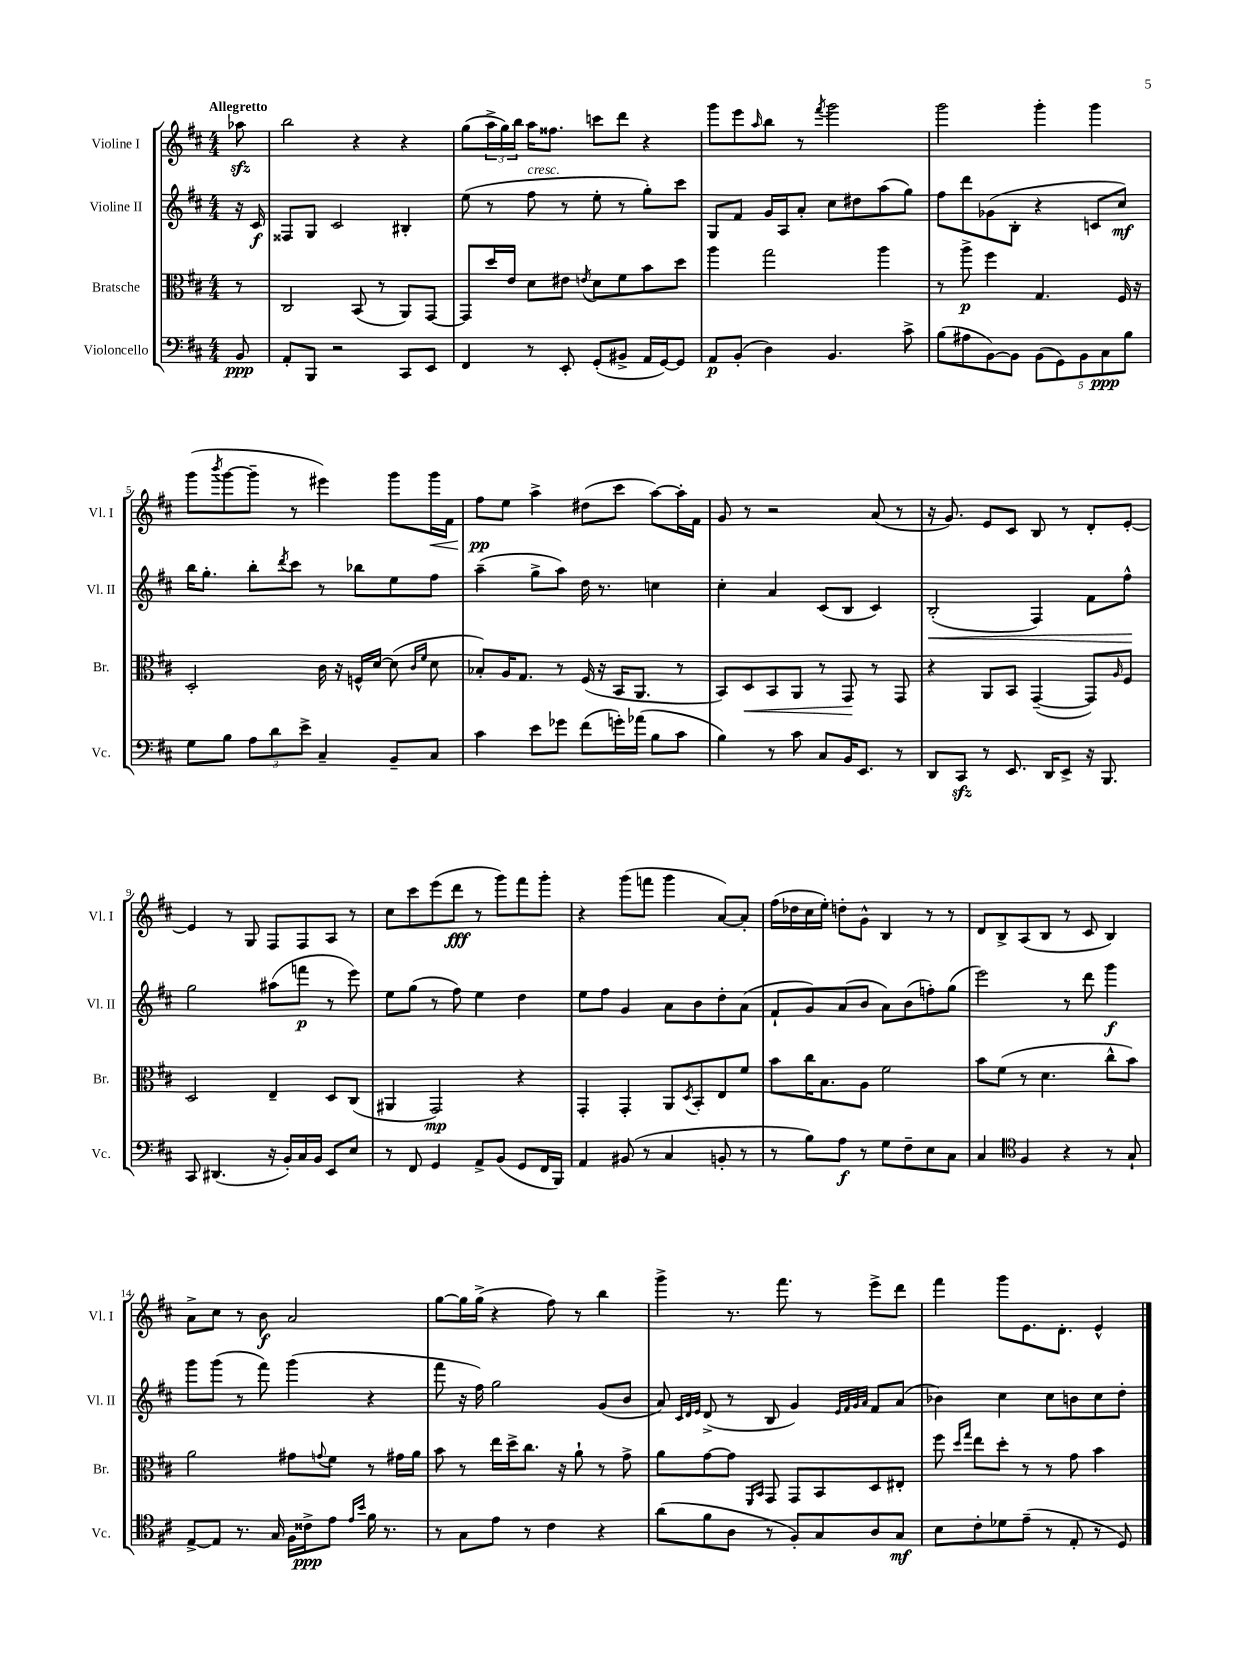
<<
\new StaffGroup <<
\new Staff = "s0" \with { instrumentName = "Violine I" shortInstrumentName = "Vl. I" } {
    \clef treble \key d \major \numericTimeSignature \time 4/4 \partial 8 \tempo "Allegretto"
    aes''8\sfz |
    b''2 r4 r4 |
    g''8( \tuplet 3/2 { a''16-> g''16) b''16 } a''16 fisis''8. c'''8 d'''8 r4 |
    g'''8 e'''8 \grace { a''16 } b''8 r8 \acciaccatura { fis'''8 } g'''2 |
    g'''2 g'''4-. g'''4 |
    g'''8( \acciaccatura { b'''8 } g'''8~ g'''8-- r8 eis'''4) g'''8 g'''16\< fis'16 |
    fis''8\pp\! e''8 a''4-> dis''8( cis'''8 a''8~) a''16-. fis'16 |
    g'8 r8 r2 a'8( r8 |
    r16 g'8.) e'8 cis'8 b8 r8 d'8-. e'8~-. |
    e'4 r8 g8 fis8 fis8 a8 r8 |
    cis''8 cis'''8 e'''8( d'''8\fff r8 g'''8) fis'''8 g'''8-. |
    r4 g'''8( f'''8 g'''4 a'8~) a'8-. |
    fis''16( des''16 cis''16 e''16-.) d''8-. g'8-^ b4 r8 r8 |
    d'8 b8-> a8( b8 r8 cis'8 b4) |
    a'8-> cis''8 r8 b'8\f a'2 |
    g''8~ g''16 g''16->( r4 fis''8) r8 b''4 |
    g'''4-> r8. fis'''8. r8 e'''8-> d'''8 |
    fis'''4 g'''8 e'8. d'8.-. e'4-^ \bar "|." |
}
\new Staff = "s1" \with { instrumentName = "Violine II" shortInstrumentName = "Vl. II" } {
    \clef treble \key d \major \numericTimeSignature \time 4/4 \partial 8
    r16 cis'16\f |
    fisis8 g8 cis'2 bis4-. |
    e''8( r8 fis''8^\markup { \italic "cresc." } r8 e''8-. r8 g''8-.) cis'''8 |
    g8 fis'8 g'16 a16 a'8-. cis''8 dis''8 a''8( g''8) |
    fis''8 d'''8 ges'8( b8-. r4 c'8 cis''8\mf) |
    b''16 g''8.-. b''8-. \acciaccatura { d'''8 } cis'''8 r8 bes''8 e''8 fis''8 |
    a''4--( g''8-> a''8) d''16 r8. c''4 |
    cis''4-. a'4 cis'8( b8 cis'4) |
    b2-.\<( fis4) fis'8 fis''8-^\! |
    g''2 ais''8( f'''8\p r8 e'''8) |
    e''8 g''8( r8 fis''8) e''4 d''4 |
    e''8 fis''8 g'4 a'8 b'8 d''8-. a'8( |
    fis'8-! g'8) a'8( b'8 a'8) b'8( f''8-.) g''8( |
    e'''2) r8 d'''8 g'''4\f |
    g'''8 g'''8( r8 fis'''8) g'''4( r4 |
    fis'''8 r16 fis''16) g''2 g'8( b'8 |
    a'8) \grace { cis'32 d'32 e'32 } d'8->( r8 b8 g'4) \grace { e'32 fis'32 g'32 a'32 } fis'8 a'8( |
    bes'4) cis''4 cis''8 b'8 cis''8 d''8-. \bar "|." |
}
\new Staff = "s2" \with { instrumentName = "Bratsche" shortInstrumentName = "Br." } {
    \clef alto \key d \major \numericTimeSignature \time 4/4 \partial 8
    r8 |
    cis2 b,8( r8 a,8) g,8~ |
    g,8 d''16 e'16 d'8 eis'8 \acciaccatura { e'8 } d'8 fis'8 b'8 d''8 |
    a''4 g''2 a''4 |
    r8 a''8->\p fis''4 g4. fis16 r16 |
    d2-. cis'16 r16 f16-^ d'16~ d'8( \grace { cis'16 fis'16 } d'8 |
    bes8-.) a16 g8. r8 fis16( r16 b,16 a,8. r8 |
    b,8) d8\< b,8 a,8 r8 g,8\! r8 g,8 |
    r4 a,8 b,8 g,4~--( g,8) \grace { a16 } fis8 |
    d2 e4-- d8 cis8( |
    ais,4 g,2\mp) r4 |
    g,4-. g,4-. a,8 \acciaccatura { d8 } b,8-. e8 fis'8 |
    b'8 cis''16 b8. a8 fis'2 |
    b'8 fis'8( r8 d'4. cis''8-^ b'8) |
    a'2 gis'8 \appoggiatura { g'8 } fis'8 r8 gis'16 a'16 |
    b'8 r8 e''16 d''16-> cis''8. r16 a'8-! r8 g'8-> |
    a'8 g'8~ g'8 \grace { fis,16 b,16 } g,8 g,8 b,8 d8 eis8-. |
    fis''8 \grace { d''16 g''16 } e''8 d''8-. r8 r8 g'8 b'4 \bar "|." |
}
\new Staff = "s3" \with { instrumentName = "Violoncello" shortInstrumentName = "Vc." } {
    \clef bass \key d \major \numericTimeSignature \time 4/4 \partial 8
    b,8\ppp |
    a,8-. b,,8 r2 cis,8 e,8 |
    fis,4 r8 e,8-. g,8-.( bis,8-> a,16 g,16~) g,8 |
    a,8\p b,8-.( d4) b,4. cis'8-> |
    b8( ais8 b,8~) b,8 \tuplet 5/4 { b,8( g,8) b,8 cis8\ppp b8 } |
    g8 b8 \tuplet 3/2 { a8 d'8 e'8-> } cis4-- b,8-- cis8 |
    cis'4 e'8 ges'8 fis'8( g'16-.) aes'16( b8 cis'8 |
    b4) r8 cis'8 cis8 b,16 e,8. r8 |
    d,8 cis,8\sfz r8 e,8. d,16 e,8-> r16 b,,8. |
    cis,8 dis,4.( r16 b,16-.) cis16 b,16 e,8 e8 |
    r8 fis,8 g,4 a,8-> b,8( g,8 fis,16 b,,16) |
    a,4 bis,8( r8 cis4 b,8-. r8 |
    r8 b8) a8\f r8 g8 fis8-- e8 cis8 |
    cis4 \clef tenor fis4 r4 r8 g8-! |
    e8~-> e8 r8. g16 fis16 cisis'16->\ppp e'8 \grace { e'16 b'16 } fis'16 r8. |
    r8 g8 e'8 r8 cis'4 r4 |
    a'8( fis'8 a8 r8 fis8-.) g8 a8 g8\mf |
    b8 cis'8-. des'8 e'8--( r8 e8-. r8 d8) \bar "|." |
}
>>
>>
